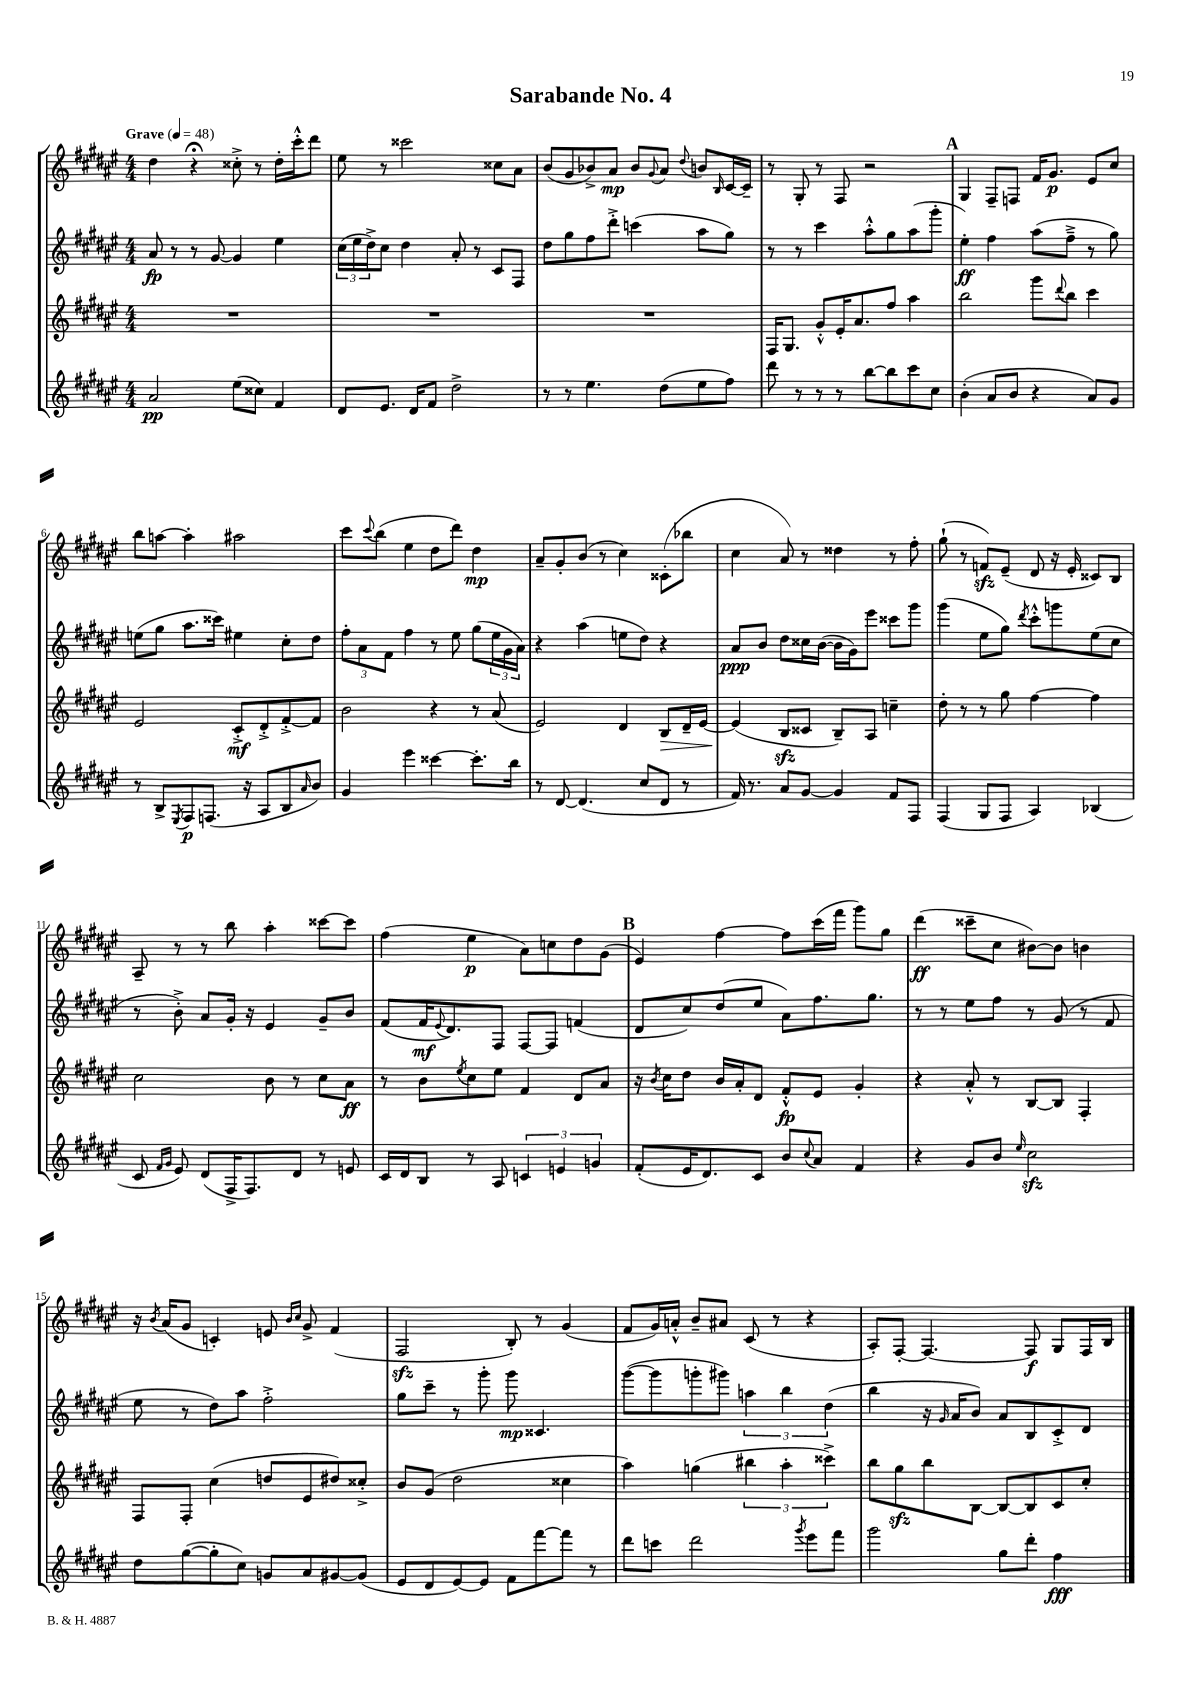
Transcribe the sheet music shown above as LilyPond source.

\header { title = "Sarabande No. 4" }
<<
\new StaffGroup <<
\new Staff = "s0" {
    \clef treble \key fis \major \numericTimeSignature \time 4/4 \tempo "Grave" 4 = 48
    dis''4 r4\fermata cisis''8-.-> r8 dis''16-. cis'''16-.-^ dis'''8 |
    eis''8 r8 cisis'''2 cisis''8 ais'8 |
    b'8( gis'8 bes'8->) ais'8\mp bes'8 \appoggiatura { gis'8 } ais'8 \appoggiatura { dis''8 } b'8 \grace { b16 } cis'16~ cis'16-- |
    r8 gis8-. r8 fis8 r2 |
    \mark \markup { \bold "A" } gis4 fis8-- f8 fis'16 gis'8.\p eis'8 cis''8 |
    b''8 a''8~ a''4-. ais''2 |
    cis'''8 \appoggiatura { cis'''8 } b''8( eis''4 dis''8 dis'''8) dis''4\mp |
    ais'8-- gis'8-. b'8( r8 cis''4) cisis'8-.( bes''8 |
    cis''4 ais'8) r8 disis''4 r8 fis''8-. |
    gis''8-!( r8 f'8\sfz) eis'8--( dis'8 r16 eis'16-. cisis'8) b8 |
    ais8-- r8 r8 b''8 ais''4-. cisis'''8~ cisis'''8 |
    fis''4( eis''4\p ais'8) c''8 dis''8 gis'8( |
    \mark \markup { \bold "B" } eis'4) fis''4~ fis''8 cis'''16( fis'''16 gis'''8) gis''8 |
    dis'''4\ff( cisis'''8-- cis''8 bis'8~) bis'8 b'4 |
    r16 \acciaccatura { b'8 } ais'16( gis'8 c'4-.) e'8 \grace { b'16 cis''16 } gis'8-> fis'4( |
    fis2\sfz b8-.) r8 gis'4( |
    fis'8 gis'16) a'16-.-^ b'8-- ais'8 cis'8( r8 r4 |
    ais8-.) fis8~-. fis4.~ fis8\f gis8 fis16 b16 \bar "|." |
}
\new Staff = "s1" {
    \clef treble \key fis \major \numericTimeSignature \time 4/4
    ais'8\fp r8 r8 gis'8~ gis'4 eis''4 |
    \tuplet 3/2 { cis''16( eis''16 dis''16->) } cis''8 dis''4 ais'8-. r8 cis'8 fis8 |
    dis''8 gis''8 fis''8 dis'''8-.-> c'''4( ais''8 gis''8) |
    r8 r8 cis'''4 ais''8-.-^ gis''8 ais''8( gis'''8-. |
    \mark \markup { \bold "A" } eis''4-.\ff) fis''4 ais''8( fis''8---> r8 gis''8) |
    e''8( gis''8 ais''8. cisis'''16) eis''4 cis''8-. dis''8 |
    \tuplet 3/2 { fis''8-. ais'8 fis'8 } fis''4 r8 eis''8 gis''8( \tuplet 3/2 { eis''16 gis'16 ais'16) } |
    r4 ais''4( e''8 dis''8) r4 |
    ais'8\ppp b'8 dis''8 cisis''16 b'16~( b'16 gis'16) eis'''8 cisis'''8 gis'''8 |
    gis'''4( eis''8 gis''8) \acciaccatura { dis'''8 } cis'''8-.-^ g'''8 eis''8( cis''8 |
    r8 b'8-.->) ais'8 gis'16-. r16 eis'4 gis'8-- b'8 |
    fis'8( fis'16\mf \appoggiatura { eis'8 } dis'8.) fis8 fis8~ fis8 f'4( |
    \mark \markup { \bold "B" } dis'8 cis''8) dis''8( eis''8 ais'8) fis''8. gis''8. |
    r8 r8 eis''8 fis''8 r8 gis'8( r8 fis'8 |
    eis''8 r8 dis''8) ais''8 fis''2-.-> |
    gis''8 cis'''8-- r8 gis'''8-. gis'''8\mp cisis'4. |
    gis'''8~( gis'''8 g'''8-. gis'''8) \tuplet 3/2 { a''4 b''4 dis''4( } |
    b''4 r16 \grace { gis'16 } ais'16 b'8) ais'8 b8 cis'8-.-> dis'8 \bar "|." |
}
\new Staff = "s2" {
    \clef treble \key fis \major \numericTimeSignature \time 4/4
    R1 |
    R1 |
    R1 |
    fis16 gis8. gis'8-.-^ eis'16-. ais'8. fis''8 ais''4 |
    \mark \markup { \bold "A" } b''2 gis'''8 \appoggiatura { dis'''8 } b''8 cis'''4 |
    eis'2 cis'8-.->\mf dis'8-.-> fis'8~-.-> fis'8 |
    b'2 r4 r8 ais'8( |
    eis'2) dis'4 b8\> dis'16-- eis'16~ |
    eis'4\!( b8\sfz cisis'8 b8--) ais8 c''4-- |
    dis''8-. r8 r8 gis''8 fis''4~ fis''4 |
    cis''2 b'8 r8 cis''8 ais'8\ff |
    r8 b'8 \acciaccatura { eis''8 } cis''8 eis''8 fis'4 dis'8 ais'8 |
    \mark \markup { \bold "B" } r16 \acciaccatura { b'8 } cis''16 dis''8 b'16 ais'16-. dis'8 fis'8-.-^\fp eis'8 gis'4-. |
    r4 ais'8-.-^ r8 b8~ b8 fis4-. |
    fis8 fis8-. cis''4( d''8 eis'8 dis''8) cisis''8-.-> |
    b'8 gis'8( dis''2 cisis''4 |
    ais''4) g''4( \tuplet 3/2 { bis''4 ais''4-. cisis'''4->) } |
    b''8 gis''8\sfz b''8 b8~ b8~ b8 cis'8 cis''8-. \bar "|." |
}
\new Staff = "s3" {
    \clef treble \key fis \major \numericTimeSignature \time 4/4
    ais'2\pp eis''8( cisis''8) fis'4 |
    dis'8 eis'8. dis'16 fis'8 dis''2-> |
    r8 r8 eis''4. dis''8( eis''8 fis''8) |
    dis'''8 r8 r8 r8 b''8~ b''8 cis'''8 cis''8 |
    \mark \markup { \bold "A" } b'4-.( ais'8 b'8 r4 ais'8) gis'8 |
    r8 b8-> \acciaccatura { eis8 } fis8\p f8.( r16 ais8 b8 \grace { ais'16 } b'8) |
    gis'4 eis'''4 cisis'''4~ cisis'''8.-. b''16 |
    r8 dis'8~ dis'4.( cis''8 dis'8 r8 |
    fis'16) r8. ais'8 gis'8~ gis'4 fis'8 fis8 |
    fis4( gis8 fis8 ais4) bes4( |
    cis'8 \grace { fis'16 gis'16 } eis'8) dis'8( fis16-> fis8.) dis'8 r8 e'8 |
    cis'16 dis'16 b8 r8 ais8 \tuplet 3/2 { c'4 e'4 g'4 } |
    \mark \markup { \bold "B" } fis'8-.( eis'16 dis'8.) cis'8 b'8 \appoggiatura { cis''8 } ais'8 fis'4 |
    r4 gis'8 b'8 \grace { eis''16 } cis''2\sfz |
    dis''8 gis''8~( gis''8-. cis''8) g'8 ais'8 gis'8~ gis'8( |
    eis'8 dis'8 eis'8~) eis'8 fis'8 fis'''8~ fis'''8 r8 |
    dis'''8 c'''8 dis'''2 \acciaccatura { gis'''8 } eis'''8 fis'''8 |
    gis'''2 gis''8 dis'''8-. fis''4\fff \bar "|." |
}
>>
>>
